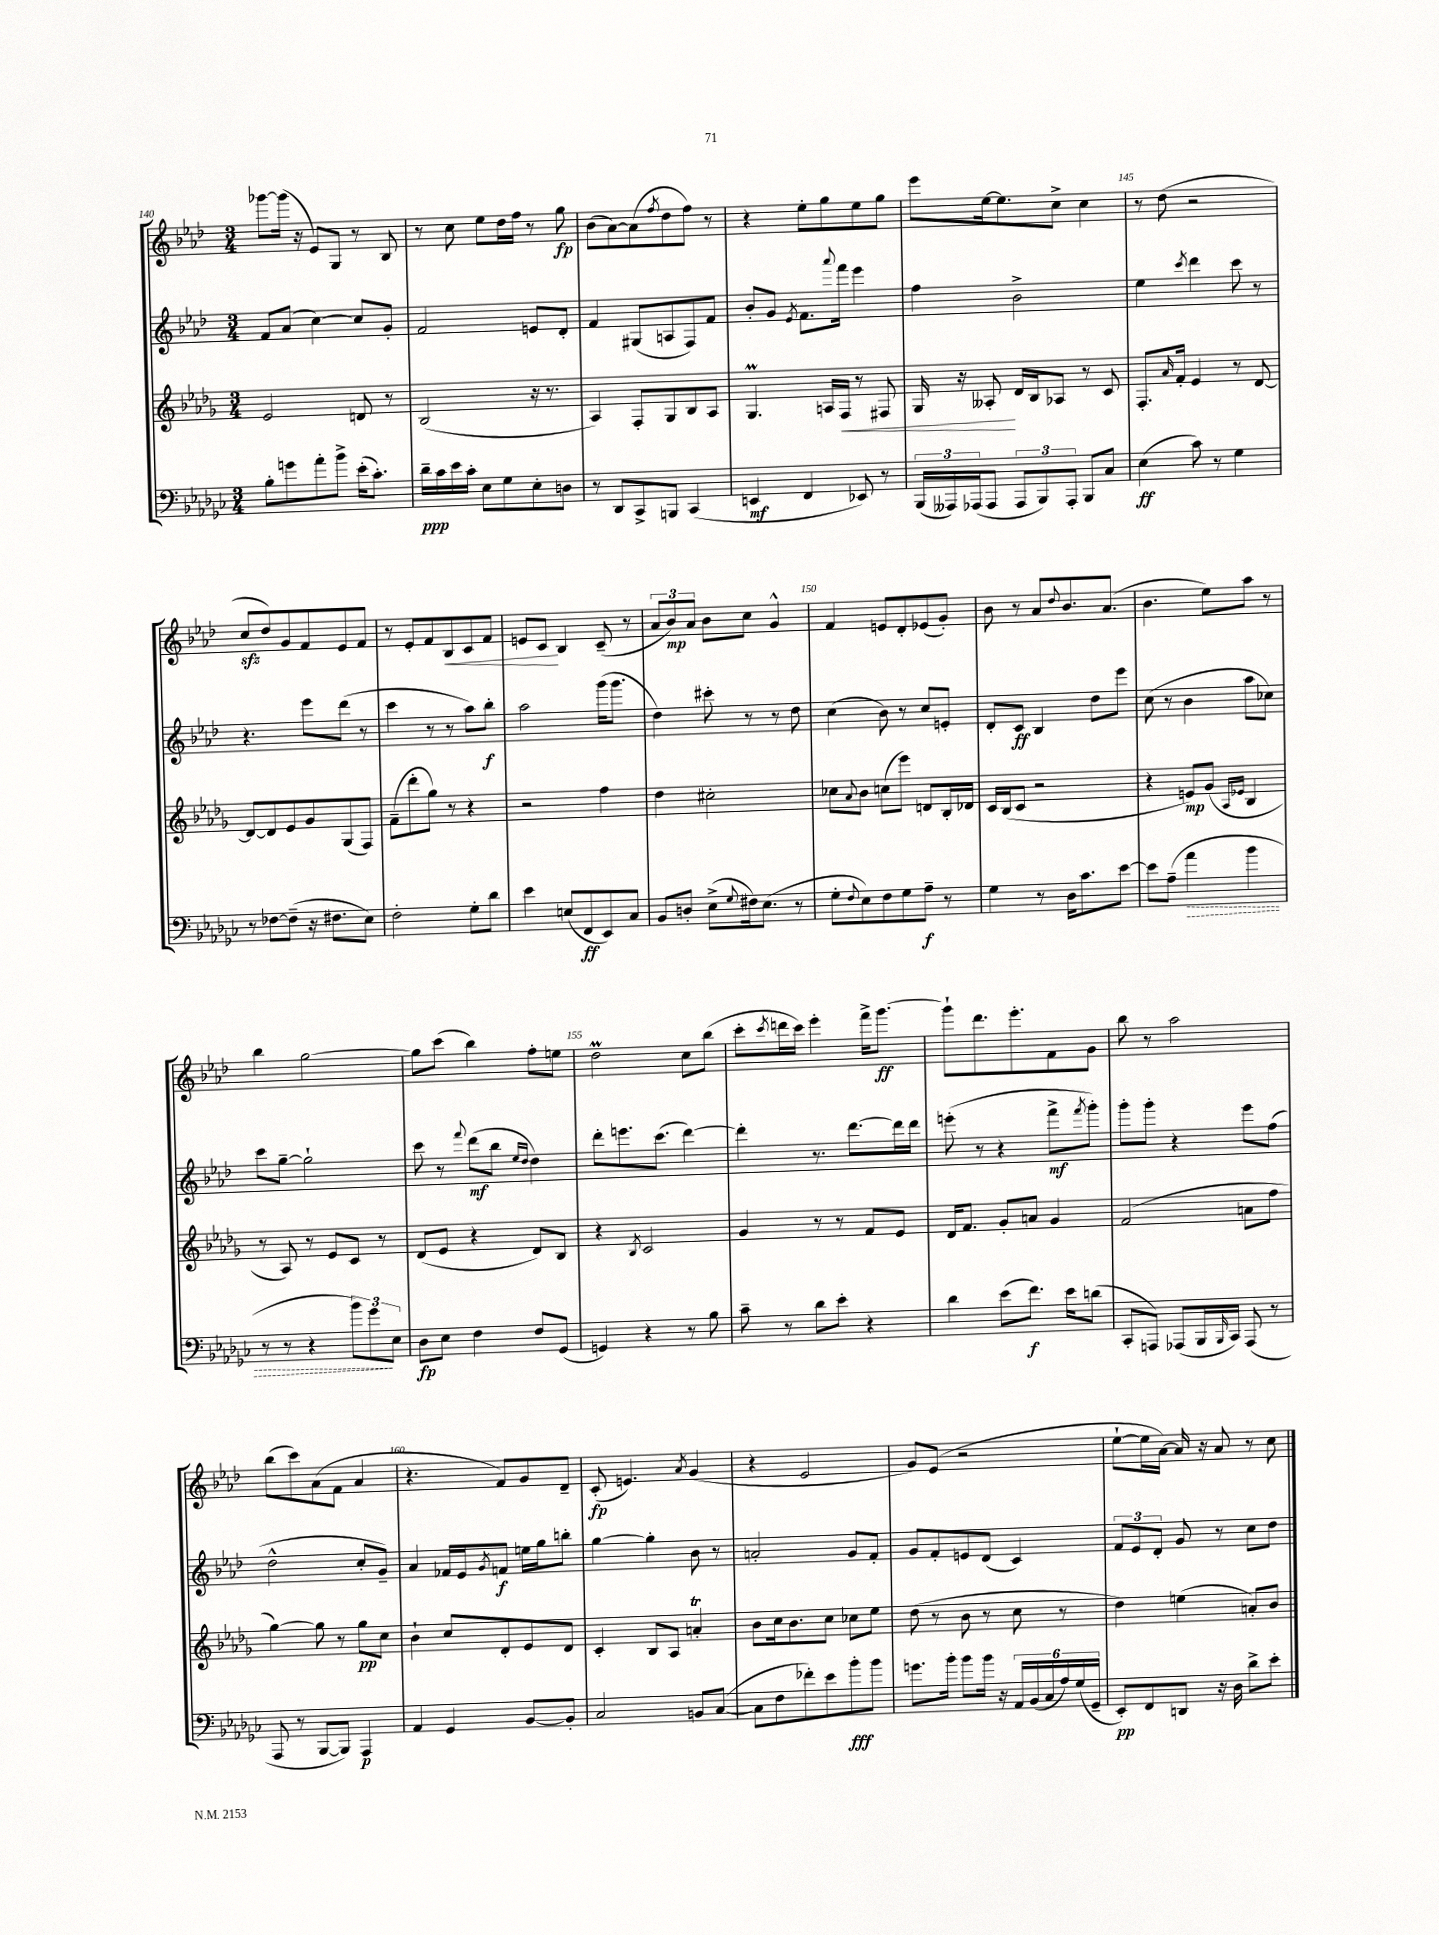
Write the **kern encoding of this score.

**kern	**kern	**kern	**kern
*staff4	*staff3	*staff2	*staff1
*clefF4	*clefG2	*clefG2	*clefG2
*k[b-e-a-d-g-c-]	*k[b-e-a-d-g-]	*k[b-e-a-d-]	*k[b-e-a-d-]
*M3/4	*M3/4	*M3/4	*M3/4
8B-'\L	2e-/	8f/L	[8ggg-\L
8g\	.	(8a-/J	(16ggg-\]Jk
.	.	.	16r
8a-'\	.	[4cc\)	8e-/L)
8b-^\J	.	.	8G/J
(16e-'\LK	8d/	8cc/]L	8r
8.c-'\J)	.	.	.
.	8r	8g'/J	8B-/
=	=	=	=
16d-~\LL	(2B-/	2f/	8r
16c-\	.	.	.
16e-\	.	.	8cc\
16c-'\JJ	.	.	.
8E-\L	.	.	8ee-\L
8G-\	.	.	16dd-\L
.	.	.	16ff\JJ
8E-'\	16r	8e/L	8r
.	8.r	.	.
8D\J	.	8d-'/J	8gg\
=	=	=	=
8r	4A-/)	4f/	(8b-\L
8DD-/L	.	.	[8a-\)
8CC-^/	8F'/L	(8G#/L	(8a-\]
.	.	.	8qff/
8BBB/J	8G-/	8A/	8dd-\
(4CC-/	8B-/	8F/)	8ff\J)
.	8A-/J	8f/J	8r
=	=	=	=
4EE/	4.G-/	8b-'/L	4r
.	.	8g/J	.
.	.	8qe-/	.
4FF/	.	8.f\L	8ee-'\L
.	16A/LL	.	8gg\
.	.	8qqaaa-/	.
.	16F/JJ	16fff\Jk	.
8EE-/)	8r	4eee-\	8ee-\
8r	8F#/	.	8gg\J
=	=	=	=
(24BBB-/LL	16G-/	4ff\	8eee-\L
24AAA--/)	.	.	.
.	16r	.	.
(24AAA-/J	.	.	.
8AAA-/J	8A--'/	.	[16ee-\k
.	.	.	8.ee-\]
12AAA-/L	16d-/LL	2b-^\	.
.	16B-/J	.	.
12BBB-/)	.	.	.
.	8A-/J	.	8cc^\J
12AAA-'/J	.	.	.
8BBB-/L	8r	.	4cc\
8C-/J	8c/	.	.
=	=	=	=
(4E-\	8.F'/L	4ee-\	8r
.	.	.	(8dd-\
.	16qqa-/	.	.
.	16f'/Jk	.	.
.	.	8qccc/	.
8c-\)	4e-/	4ddd-\	2r
8r	.	.	.
4G-\	8r	8ccc\	.
.	[8d-/	8r	.
=	=	=	=
8r	8d-/_L	4.r	8cc/L
[8F-\L	8d-/]	.	8dd-/)
(8F-~\]J	8e-/	.	8g/
16r	8g-/	8eee-\L	8f/
8.F#\L	.	.	.
.	(8G-/	(8ddd-\J	8e-/
8E-\J)	8F/J)	8r	8f/J
=	=	=	=
2F'\	(8f~\L	4ccc\	8r
.	8ddd-'\	.	8e-'/L
.	8gg-\J)	8r	8f/
.	8r	8r	8B-/
8G-'\L	4r	8aa-\L)	8c/
8d-\J	.	8bb-'\J	8f/J
=	=	=	=
4e-\	2r	2aa-\	8e/L
.	.	.	8c/J
(8E/L	.	.	4B-/
8FF/	.	.	.
8EE-/)	4ff\	(16ggg\LK	(8c~/
.	.	8.ggg\J	.
8C-/J	.	.	8r
=	=	=	=
8BB-/L	4dd-\	4dd-\)	12a-/L
.	.	.	12b-/)
8D'/J	.	.	.
.	.	.	12a-/J
(8E-^\L	2cc#'\	8ccc#'\	8b-\L
8qqG-/	.	.	.
16F#\k)	.	8r	8cc\J
(8.E-\J	.	.	.
.	.	8r	4g^^/
8r	.	8dd-\	.
=	=	=	=
8G-'\L	8cc-\L	(4cc\	4f/
8qqF/	8qqa-/	.	.
8E-\)	8b-\J	.	.
8F\	(8cc\L	8b-\)	8e/L
8G-\	8eee-\J)	8r	8d-'/
8A-~\J	8d/L	8cc/L	(8e-/
8r	16B-'/L	8e'/J	8g'/J)
.	16d-/JJ	.	.
=	=	=	=
4G-\	16c/LL	8d-'/L	8b-\
.	(16B-/J	.	.
.	8c/J	8c/J	8r
8r	2r	4B-/	8a-/L
.	.	.	8qqdd-/
16D-\LK	.	.	8.b-/
8.c-\	.	.	.
.	.	8dd-\L	.
.	.	.	(8.a-/J
[8e-\J	.	8eee-\J	.
=	=	=	=
8e-\]L	4r	(8cc\	4.b-\
(8A-~\J	.	8r	.
4a-\	8e/L)	4b-\	.
.	(8g-/J	.	8ee-\L)
.	16qqA-/LL	.	.
.	16qqe-/JJ	.	.
4b-\	4B-/	8aa-\L	8aa-\J
.	.	8cc-\J)	8r
=	=	=	=
8r	8r	8ccc\L	4bb-\
8r	8A-/)	[8gg~\J	.
4r	8r	2gg`\]	[2gg\
.	8e-/L	.	.
12b-\L)	8c/J	.	.
12g-\	.	.	.
.	8r	.	.
12E-\J	.	.	.
=	=	=	=
8D-\L	(8d-/L	8ccc\	8gg\]L
8E-\J	8e-/J	8r	(8ccc\J
.	.	8qqfff/	.
4F\	4r	(8ddd-\L	4bb-\)
.	.	8bb-\J	.
.	.	16qqee-/LL	.
.	.	16qqdd-/JJ	.
8F/L	8d-/L)	4dd-\)	8ff'\L
(8GG-/J	8B-/J	.	8ee\J
=	=	=	=
4GG/)	4r	8ddd-'\L	2dd-\
.	.	8.eee\	.
.	8qB-/	.	.
4r	2c/	.	.
.	.	(8.ccc\J	.
8r	.	[4ddd-\)	8cc\L
8B-\	.	.	(8bb-\J
=	=	=	=
8c-~\	4g-/	4ddd-'\]	8ccc'\L
.	.	.	8qccc/
8r	.	.	16ddd\L
.	.	.	16ccc\JJ)
8d-\L	8r	8.r	4eee-'\
8e-'\J	8r	.	.
.	.	[8.ddd-\L	.
4r	8f/L	.	16fff^\LK
.	.	.	[8.ggg\J
.	8e-/J	16ddd-\]L	.
.	.	16ddd-\JJ	.
=	=	=	=
4d-\	16d-/LK	(8eee'\	8ggg`\]L
.	8.f/J	.	.
.	.	8r	8.ddd-\
(8e-\L	8g-'/L	4r	.
.	.	.	8.eee-'\
8.f\J)	8a/J	.	.
.	4g-/	8fff^\L	8f\
16e-\LK	.	.	.
.	.	8qfff/	.
(8d\J	.	8ggg'\J)	8g\J
=	=	=	=
8CC-'/L	(2f/	8ggg'\L	8bb-\
8AAA/J)	.	8ggg'\J	8r
(8AAA-/L	.	4r	2aa-\
16BBB-/L	.	.	.
16qqBBB-/	.	.	.
16CC-/JJ)	.	.	.
(8AAA-/	8a\L	8eee-\L	.
8r	8ff\J	(8ff\J	.
=	=	=	=
8AAA-/	[4gg-\)	2dd-^^\	(8bb-\L
8r	.	.	8ccc\)
[8BBB-/L	8gg-\]	.	(8a-\
8BBB-/]J)	8r	.	8f\J
4AAA-/	8gg-\L	8cc'/L	4a-/
.	8cc\J	8g~/J)	.
=	=	=	=
4AA-/	4b-`\	4a-/	4.r
4GG-/	8cc/L	16f-/LL	.
.	.	16e-/J	.
.	.	8qg/	.
.	8d-'/	8f/J	8f/L)
[8BB-/L	8e-/	16ee\LL	8g/
.	.	16gg\J	.
8BB-'/]J	8d-/J	8bb'\J	8d-~/J
=	=	=	=
2C-/	4c'/	[4gg\	(8c'/
.	.	.	4.e/)
.	8B-/L	4gg'\]	.
.	8A-/J	.	.
.	.	.	8qa-/
8BB/L	4a'/	8b-\	(4g/
([8C-/J	.	8r	.
=	=	=	=
8C-\]L	8b-\L	2a'/	4r
8F\	16cc\k	.	.
.	8.b-\	.	.
8f-'\)	.	.	2e-/
8e-\	8cc\J	.	.
8b-'\	8cc-\L	8g/L	.
8b-\J	8ee-\J	8f'/J	.
=	=	=	=
8.g\L	(8dd-\	8g/L	8g/L)
.	8r	8f'/	(8e-/J
16b-'\Jk	.	.	.
8b-\L	8b-\	8e/	2r
16b-\Jk	8r	(8d-/J	.
16r	.	.	.
24AA-/LL	8cc\	4c/)	.
(24BB-/	.	.	.
24C-/	.	.	.
24A-/)	8r	.	.
(24G-/	.	.	.
24GG-~/JJ	.	.	.
=	=	=	=
8EE-'/L)	4dd-\)	12f/L	[8ee-`\L
.	.	12e-/	.
8FF/	.	.	16ee-\]L
.	.	12d-'/J	.
.	.	.	[16a-\JJ)
8DD/J	(4ee\	8g/	16a-/]
.	.	.	16r
16r	.	8r	8a-/
16D-\	.	.	.
8d-^\L	8a'/L)	8cc\L	8r
8e-'\J	8b-/J	8dd-\J	8cc\
==	==	==	==
*-	*-	*-	*-
